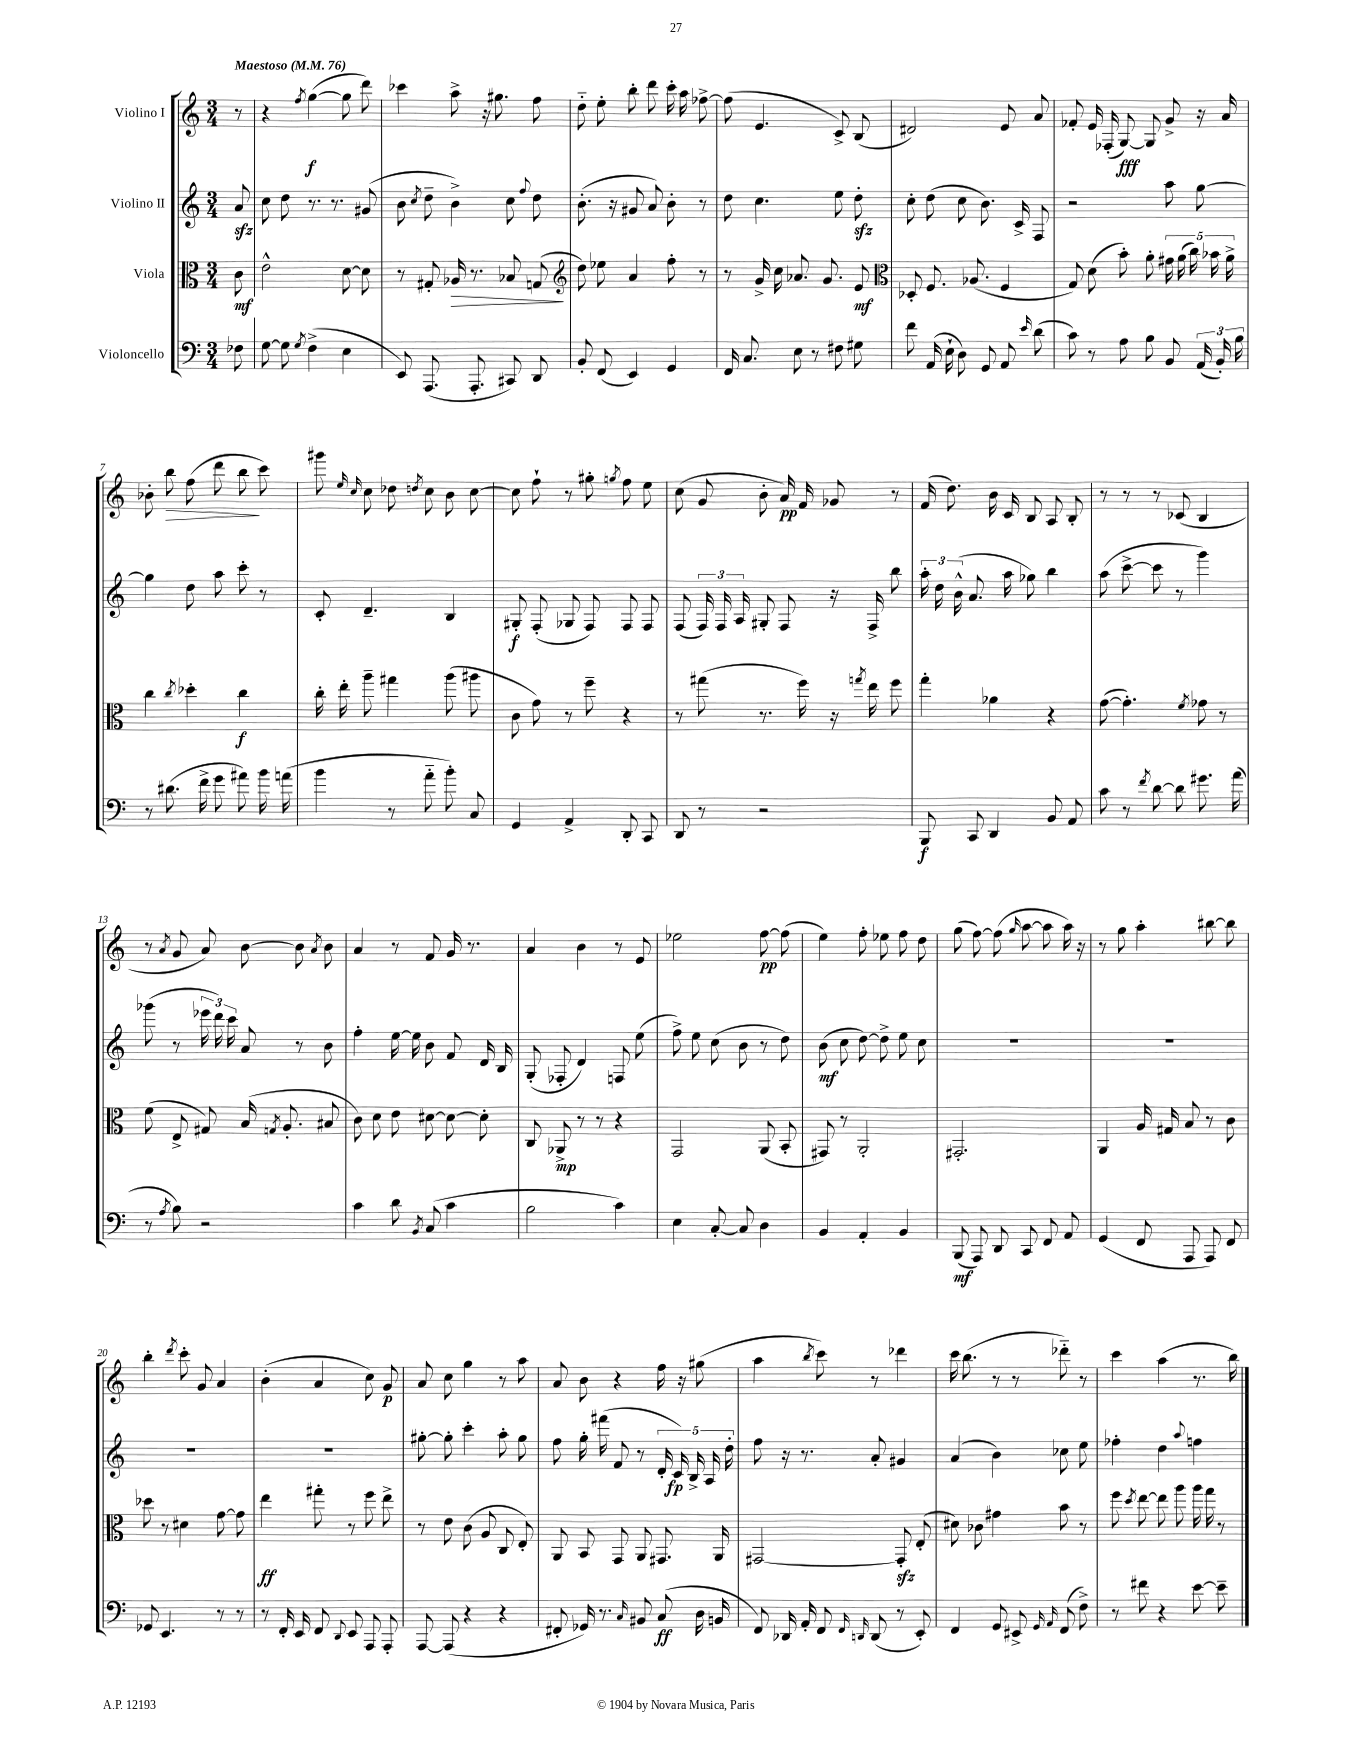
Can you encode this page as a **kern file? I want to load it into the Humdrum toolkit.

**kern	**kern	**kern	**kern
*staff4	*staff3	*staff2	*staff1
*clefF4	*clefC3	*clefG2	*clefG2
*k[]	*k[]	*k[]	*k[]
*M3/4	*M3/4	*M3/4	*M3/4
*MM76	*MM76	*MM76	*MM76
8F-	8c	8a	8r
=	=	=	=
[8G	2e^^	8cc	4r
8G]	.	8dd	.
8qG	.	.	8qff
(4F^	.	8.r	([4gg
.	.	8.r	.
4E	[8d	.	8gg]
.	8d]	(8g#	8ddd)
=	=	=	=
8EE)	8r	8b	4ccc-
.	.	8qcc	.
(8.AAA	8G#'	8dd~	.
.	16A-	4b^)	8aa^
8.AAA'	8.r	.	.
.	.	.	16r
.	.	.	8.gg#
8CC#)	8B-	8cc	.
.	.	8qqff	.
8DD	(8G	8dd	8ff
=	=	=	=
*	*clefG2	*	*
8BB'	8dd)	(8.b'	8dd'~
(8FF	8ee-	.	8ee'
.	.	16r	.
4EE)	4a	8g#	8bb'
.	.	8a)	8ddd
4GG	8ff'	8b'	16ccc'
.	.	.	16aa
.	8r	8r	[8ff-^
=	=	=	=
16FF	8r	8dd	(8ff-]
8.C	.	.	.
.	16g^	4.cc	4.e
.	16cc	.	.
8E	8.a-	.	.
8r	.	.	.
.	8.g	.	.
8F#	.	8ee	8c^)
8G#	8e	8dd'	(8B
=	=	=	=
*	*clefC3	*	*
8f	8D-'	8cc'	2d#)
(16AA	8.F	(8dd	.
16E`	.	.	.
8D)	.	8cc	.
.	(8.A-	.	.
8GG	.	8.b)	.
8AA	4F	.	8e
.	.	16c^	.
16qqe	.	.	.
(8d	.	8F	8a
=	=	=	=
8c)	8G)	2r	8f-'
8r	(8d	.	16e
.	.	.	(16F-'
8A	8b')	.	[8G)
8B	8a'	.	8G]
8BB	20g#	8aa	8g^
.	(20a	.	.
.	20cc)	.	.
(24AA	.	[8gg	16r
.	20b-	.	.
24BB')	.	.	.
.	.	.	16a
.	20a^	.	.
24B	.	.	.
=	=	=	=
8r	4cc	4gg]	8b-'
(8.d#	.	.	8bb
.	8qcc	.	.
.	4dd-'	8dd	(8ff
16f^	.	.	.
8g	.	8aa	8ddd
8a#)	4cc	8ccc'	8bb
16b	.	8r	8ccc)
(16a	.	.	.
=	=	=	=
4b	16cc'	8c'	8ggg#
.	16ee'	.	.
.	.	.	16qqee
.	.	.	16qqcc
.	8aa~	4.d~	8cc
8r	4gg#	.	8dd-
.	.	.	8qdd
8a'~	.	.	8cc
8b')	(8aa	4B	8b
8C	8aa#	.	[8cc
=	=	=	=
4GG	8c	8G#'	8cc]
.	8g)	(8F'	8ff`
4AA^	8r	8G-	8r
.	8ff~	8F)	8gg#'
.	.	.	8qgg
8DD'	4r	8F	8ff
8CC	.	8F	8ee
=	=	=	=
8DD	8r	(8F	(8cc
8r	(8gg#	24F)	8g
.	.	24F	.
.	.	24A	.
2r	8.r	8G#'	8b'
.	.	8F	16a)
.	16ff)	.	16f
.	16r	16r	8g-
.	8qgg	.	.
.	16ee	16F^	.
.	8ff	8bb	8r
=	=	=	=
8BBB	4gg'	24aa'	(16f
.	.	24dd	.
.	.	.	8.dd)
.	.	(24b^^	.
8CC	.	8.a	.
4DD	4a-	.	16b
.	.	16aa	16c
.	.	8gg-)	8B
8BB	4r	4bb	8A
8AA	.	.	8B'
=	=	=	=
8c	([8g	(8aa	8r
8r	4.g'])	[8ccc^	8r
8qf	.	.	.
[8d	.	8ccc]	8r
8d]	.	8r	(8c-
.	8qf	.	.
8.g#	8g-	4ggg)	4B
.	8r	.	.
(16a	.	.	.
=	=	=	=
8r	(8f	(8ggg-	8r
8qA	.	.	8qa
8B)	8E^	8r	8g
2r	8G#)	24eee-	8a)
.	.	24ddd)	.
.	.	24ccc	.
.	(16B	8a	[8b
.	8qG	.	.
.	8.A'	.	.
.	.	8r	8b]
.	.	.	8qa
.	8B#	8b	8b
=	=	=	=
4c	8c)	4ff'	4a
.	8d	.	.
8d	8e	[16ee	8r
.	.	16ee]	.
8qBB	.	.	.
(8C	[8d#	8b	8f
4c	8d#_	8f	16g
.	.	.	8.r
.	8d#']	16d	.
.	.	16B	.
=	=	=	=
2B	8C	(8G'	4a
.	8AA-^	8F-'	.
.	8r	4d)	4b
.	8r	.	.
4c)	4r	8F	8r
.	.	(8ee	8e
=	=	=	=
4E	2GG	8ff^)	2ee-
.	.	8ee	.
[8C'	.	(8cc	.
8C]	.	8b	.
4D	(8AA	8r	[8ff
.	8BB'	8dd)	(8ff]
=	=	=	=
4BB	8GG#)	(8b	4ee)
.	8r	8cc	.
4AA'	2AA'	[8dd)	8ff'
.	.	8dd^]	8ee-
4BB	.	8ee	8ff
.	.	8cc	8dd
=	=	=	=
(8BBB	2.GG#'	2.r	(8gg
8AAA)	.	.	[8ff)
8DD	.	.	(8ff]
.	.	.	16qqgg
8CC	.	.	[8aa
8FF	.	.	8aa]
8AA	.	.	16aa)
.	.	.	16r
=	=	=	=
(4GG	4AA	2.r	8r
.	.	.	8gg
8FF	16A	.	4aa'
.	16G#	.	.
8AAA	8B	.	.
8AAA)	8r	.	[8bb#
8FF	8c	.	8bb#]
=	=	=	=
8GG-	8dd-	2.r	4bb'
4.EE	8r	.	.
.	.	.	8qddd
.	4d#	.	8ccc'
.	.	.	8g
8r	[8g	.	4a
8r	8g]	.	.
=	=	=	=
8r	4ee	2.r	(4b'
16FF'	.	.	.
16EE	.	.	.
8FF	8gg#'	.	4a
8qqDD	.	.	.
8EE	8r	.	.
8AAA	8ff	.	8cc)
8AAA'	8ee^	.	8g
=	=	=	=
[8AAA	8r	[8gg#'	8a
(8AAA]	8e	8gg#']	8cc
4r	(8c	4ccc'	4gg
.	8A	.	.
4r	8C	8aa'	8r
.	8E')	8gg#	8aa
=	=	=	=
8FF#'	8AA	8ff	8a
16GG-)	8BB	16gg'	8b
8.r	.	(16fff#	.
.	8GG	8f	4r
16qqC	.	.	.
8BB#	8AA	8r	.
(8C	8.GG#	20d'	16ff
.	.	20c)	.
.	.	.	16r
.	.	20B^	.
16D	.	.	(8gg#
.	.	20A	.
16BB	16AA	.	.
.	.	20dd'	.
=	=	=	=
8FF)	[2GG#	8ff	4aa
16DD-	.	16r	.
16AA'	.	8.r	.
.	.	.	8qbb
8FF	.	.	8ccc)
16qqFF	.	.	.
16qqDD	.	.	.
(8DD	.	8a'	8r
8r	8GG#']	4g#	4ddd-
8EE')	(8E'	.	.
=	=	=	=
4FF	8d#)	(4a	16ccc
.	.	.	(8.bb
.	8c-	.	.
8GG	4g#	4b)	8r
8EE#^	.	.	8r
16qqGG	.	.	.
16qqAA	.	.	.
(8FF	8b	8cc-	8ddd-'~)
8F^)	8r	8ee	8r
=	=	=	=
8r	8ff	4ff-'	4ccc
.	8qdd	.	.
8f#	[8ee	.	.
4r	8ee]	4dd	(4aa
.	8aa	.	.
.	.	8qqaa	.
[8e	16aa	4ff	8.r
.	16gg	.	.
8e~]	8r	.	.
.	.	.	16bb)
==	==	==	==
*-	*-	*-	*-
